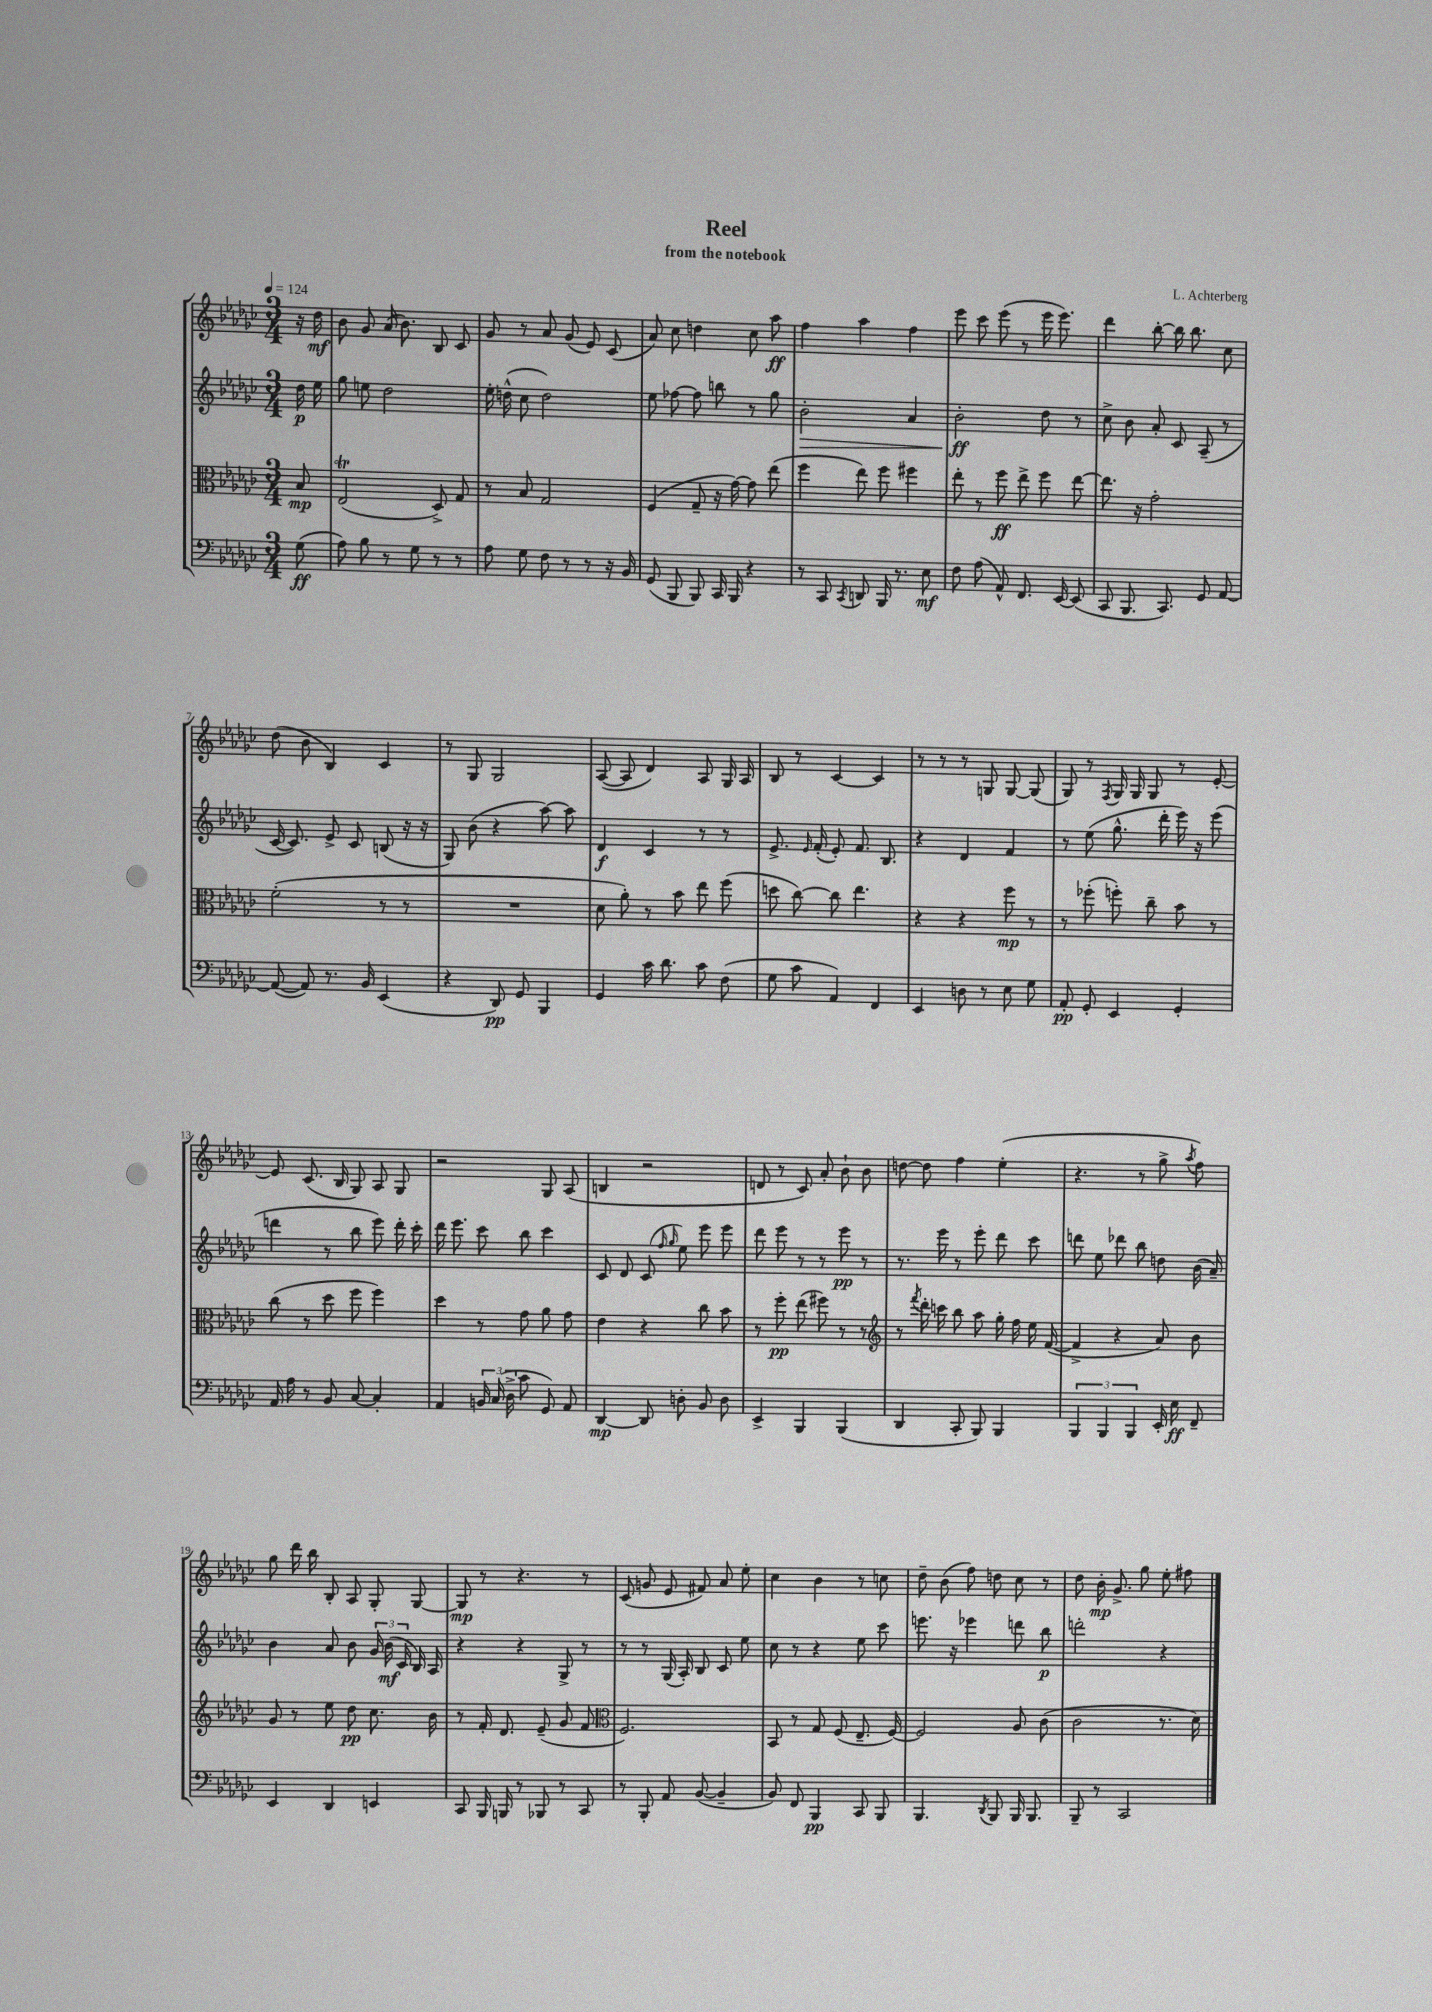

**kern	**kern	**kern	**kern
*staff4	*staff3	*staff2	*staff1
*clefF4	*clefC3	*clefG2	*clefG2
*k[b-e-a-d-g-c-]	*k[b-e-a-d-g-c-]	*k[b-e-a-d-g-c-]	*k[b-e-a-d-g-c-]
*M3/4	*M3/4	*M3/4	*M3/4
*MM124	*MM124	*MM124	*MM124
(8G-\	8B-/	16dd-\	16r
.	.	16ee-\	16dd-\
=	=	=	=
8A-\)	(2E-/	8gg-\	8b-\
8B-\	.	8ee\	8g-/
8r	.	2dd-\	(16a-/
.	.	.	8.b-\)
8G-\	.	.	.
8r	8D-^/)	.	8B-/
8r	8G-/	.	8c-/
=	=	=	=
8A-\	8r	16ee-'\	8g-/
.	.	(16dd^^\	.
8G-\	8B-/	8cc-\	8r
8F\	2G-/	2dd\)	8a-/
8r	.	.	(8g-/
8r	.	.	8e-/)
16r	.	.	(8c-/
16BB-/	.	.	.
=	=	=	=
(8GG-/	(4F/	8ee-\	8a-/)
8BBB-/	.	[8ff-\	8cc-\
8BBB-/)	8G-~/	8ff-\]	4dd\
16CC-/	16r	8bb\	.
16BBB-/	[16g-\)	.	.
4r	8g-\]	8r	8cc-\
.	(8ee-\	8gg-\	8aa-\
=	=	=	=
8r	4ff\	2b-'\	4ff\
8CC-/	.	.	.
8qCC-/	.	.	.
8DD/	8ee-\)	.	4aa-\
16BBB-/	8ff\	.	.
8.r	.	.	.
.	4ff#\	4a-/	4ff\
8E-\	.	.	.
=	=	=	=
8F\	8ee-'\	2b-'\	8eee-\
(8A-\	8r	.	8ccc-\
8AA-^^/)	8ff\	.	(8eee-\
8.FF/	8ee-^\	.	8r
.	8ff\	8dd-\	16eee-\
[16EE-/	.	.	8.eee-\)
(8EE-/]	[8ee-\	8r	.
=	=	=	=
8CC-/	8.ee-\]	8cc-^\	4ddd-\
8.BBB-/	.	8b-\	.
.	16r	.	.
.	2g-'\	8a-'/	[8bb-'\
8.CC-/)	.	.	.
.	.	8c-/	16bb-\]
.	.	.	8.bb-\
8GG-/	.	(8A-~/	.
[8AA-/	.	8r	8cc-\
=	=	=	=
(8AA-/_	(2f'\	[16c-/	(8dd-\
.	.	8.c-/])	.
8AA-/])	.	.	8b-\
8.r	.	8e-^/	4B-/)
.	.	8c-/	.
16BB-/	.	.	.
(4EE-/	8r	(8B/	4c-/
.	8r	16r	.
.	.	16r	.
=	=	=	=
4r	2.r	8G-/)	8r
.	.	(8b-\	8G-/
8DD-/)	.	4r	2G-/
8GG-/	.	.	.
4BBB-/	.	[8aa-\)	.
.	.	8aa-\]	.
=	=	=	=
4GG-/	8d-\	4d-/	([8A-/
.	8a-'\)	.	8A-/]
16c-\	8r	4c-/	4d-/)
8.d-\	.	.	.
.	8b-\	.	.
8c-\	8ee-\	8r	8A-/
(8F\	(8ff\	8r	16G-/
.	.	.	16A-/
=	=	=	=
8G-\	8dd\	8.e-^/	8B-/
8c-\	[8cc-\)	.	8r
.	.	16qqe-/	.
.	.	(16f'/	.
4AA-/)	8cc-\]	8e-'/)	[4c-/
.	4.ee-\	8.f/	.
4FF/	.	.	4c-/]
.	.	8.B-/	.
=	=	=	=
4EE-/	4r	4r	8r
.	.	.	8r
8D\	4r	4d-/	8r
8r	.	.	8G/
8E-\	8ff\	4f/	[8G/
8G-\	8r	.	(8G/]
=	=	=	=
8AA-'/	8r	8r	8G-/)
8GG-'/	(8ff-'\	(8ee-\	8r
.	.	.	8qF/
4EE-/	8ff'\)	8.gg-^^\	16G-/
.	.	.	16G-/
.	8cc-~\	.	8G-/
.	.	16ddd-'\	.
4GG-'/	8b-\	16eee-\)	8r
.	.	16r	.
.	8r	(8eee-\	[8e-'/
=	=	=	=
16AA-/	(8cc-\	4ddd\	8e-/]
16A-\	.	.	.
8r	8r	.	(8.c-/
8BB-/	8dd-\	8r	.
.	.	.	16B-/
[8C-/	8ff\	8bb-\	8G-/)
4C-'/]	4ff\)	8eee-\)	8A-/
.	.	16ddd'\	8G-/
.	.	16ccc-'\	.
=	=	=	=
4AA-/	4dd-\	16ddd-\	2r
.	.	8.eee-\	.
24BB/	8r	8ccc-\	.
(24C-/	.	.	.
24D-^\	.	.	.
8c-\	8g-\	8bb-\	.
8GG-/)	8a-\	4ccc-\	8G-/
8AA-/	8g-\	.	(8A-/
=	=	=	=
[4DD-/	4e-\	8c-/	4B/
.	.	8d-/	.
8DD-/]	4r	(8c-/	2r
.	.	16qqff/	.
.	.	16qqgg-/	.
8D'\	.	8ee-\)	.
8BB-/	8cc-\	8eee-\	.
8D\	8b-\	8eee-\	.
=	=	=	=
4EE-^/	8r	8ddd-\	8d/
.	8ff'\	8eee-\	8r
4BBB-/	(8ee-\	8r	8c-/)
.	8ff#\)	8r	8a-'/
(4BBB-/	8r	8eee-\	8b-`\
.	8r	8r	8b-\
=	=	=	=
*	*clefG2	*	*
4DD-/	8r	8.r	[8dd\
.	8qfff/	.	.
.	16ddd-'\	.	8dd\]
.	16ccc\	16eee-\	.
8CC-'/	8bb-\	8r	4ff\
8BBB-/)	8aa-\	8eee-'\	.
4BBB-/	16gg-'\	8ddd-\	(4ee-'\
.	16ff\	.	.
.	16ee-\	8ccc-\	.
.	([16f/	.	.
=	=	=	=
6BBB-/	4f^/]	8ddd\	4.r
.	.	8ee-\	.
6BBB-/	.	.	.
.	4r	8ddd-\	.
6BBB-/	.	.	.
.	.	8bb-\	8r
16EE-'/	8a-/)	8dd\	8gg-^\
16E-\	.	.	.
.	.	.	8qaa-/
8FF~/	8b-\	(16b-\	8ff\)
.	.	16a-~/)	.
=	=	=	=
4EE-/	8g-/	4b-\	8gg-\
.	8r	.	16ddd-\
.	.	.	16bb-\
4DD-/	8ee-\	8a-/	8B-'/
.	8dd-\	8b-\	8A-/
4EE/	8.cc-\	24g-/	8G-'/
.	.	(24b-\	.
.	.	24c-/	.
.	.	16B-/)	[8G-/
.	16b-\	16A-/	.
=	=	=	=
8CC-/	8r	4r	8G-/]
16BBB-/	16f'/	.	8r
16BBB/	8.d-/	.	.
8r	.	4r	4.r
8BBB-/	(8e-~/	.	.
8r	8g-/	8G-^/	.
8CC-/	8f/	8r	8r
=	=	=	=
*	*clefC3	*	*
8r	2.F/)	8r	(8c-/
8BBB-'/	.	8r	8g/
8AA-/	.	(16G-/	8e-/
.	.	16A-'/)	.
([8BB-/	.	8B-/	8f#/)
4BB-~/]	.	8c-/	8a-/
.	.	8ee-\	8ee-'\
=	=	=	=
8BB-/)	8BB-/	8cc-\	4cc-\
8FF/	8r	8r	.
4BBB-/	8G-/	4r	4b-\
.	(8F/	.	.
8CC-/	8.E-~/	8ee-\	8r
8BBB-/	.	8ccc-\	8cc\
.	[16F/)	.	.
=	=	=	=
4.BBB-/	2F/]	8.eee\	8dd-~\
.	.	.	(8b-\
.	.	16r	.
.	.	4eee-\	8ff\)
8qDD-/	.	.	.
8BBB-/	.	.	8dd\
16BBB-/	8A-/	8ddd\	8cc-\
8.BBB-/	.	.	.
.	(8c-\	8bb-\	8r
=	=	=	=
8BBB-~/	2c-\	2ddd'\	8dd-\
8r	.	.	16b-'\
.	.	.	8.g-^/
2CC-/	.	.	.
.	.	.	8gg-\
.	8.r	4r	8ee-'\
.	.	.	8ff#\
.	16d-\)	.	.
==	==	==	==
*-	*-	*-	*-
